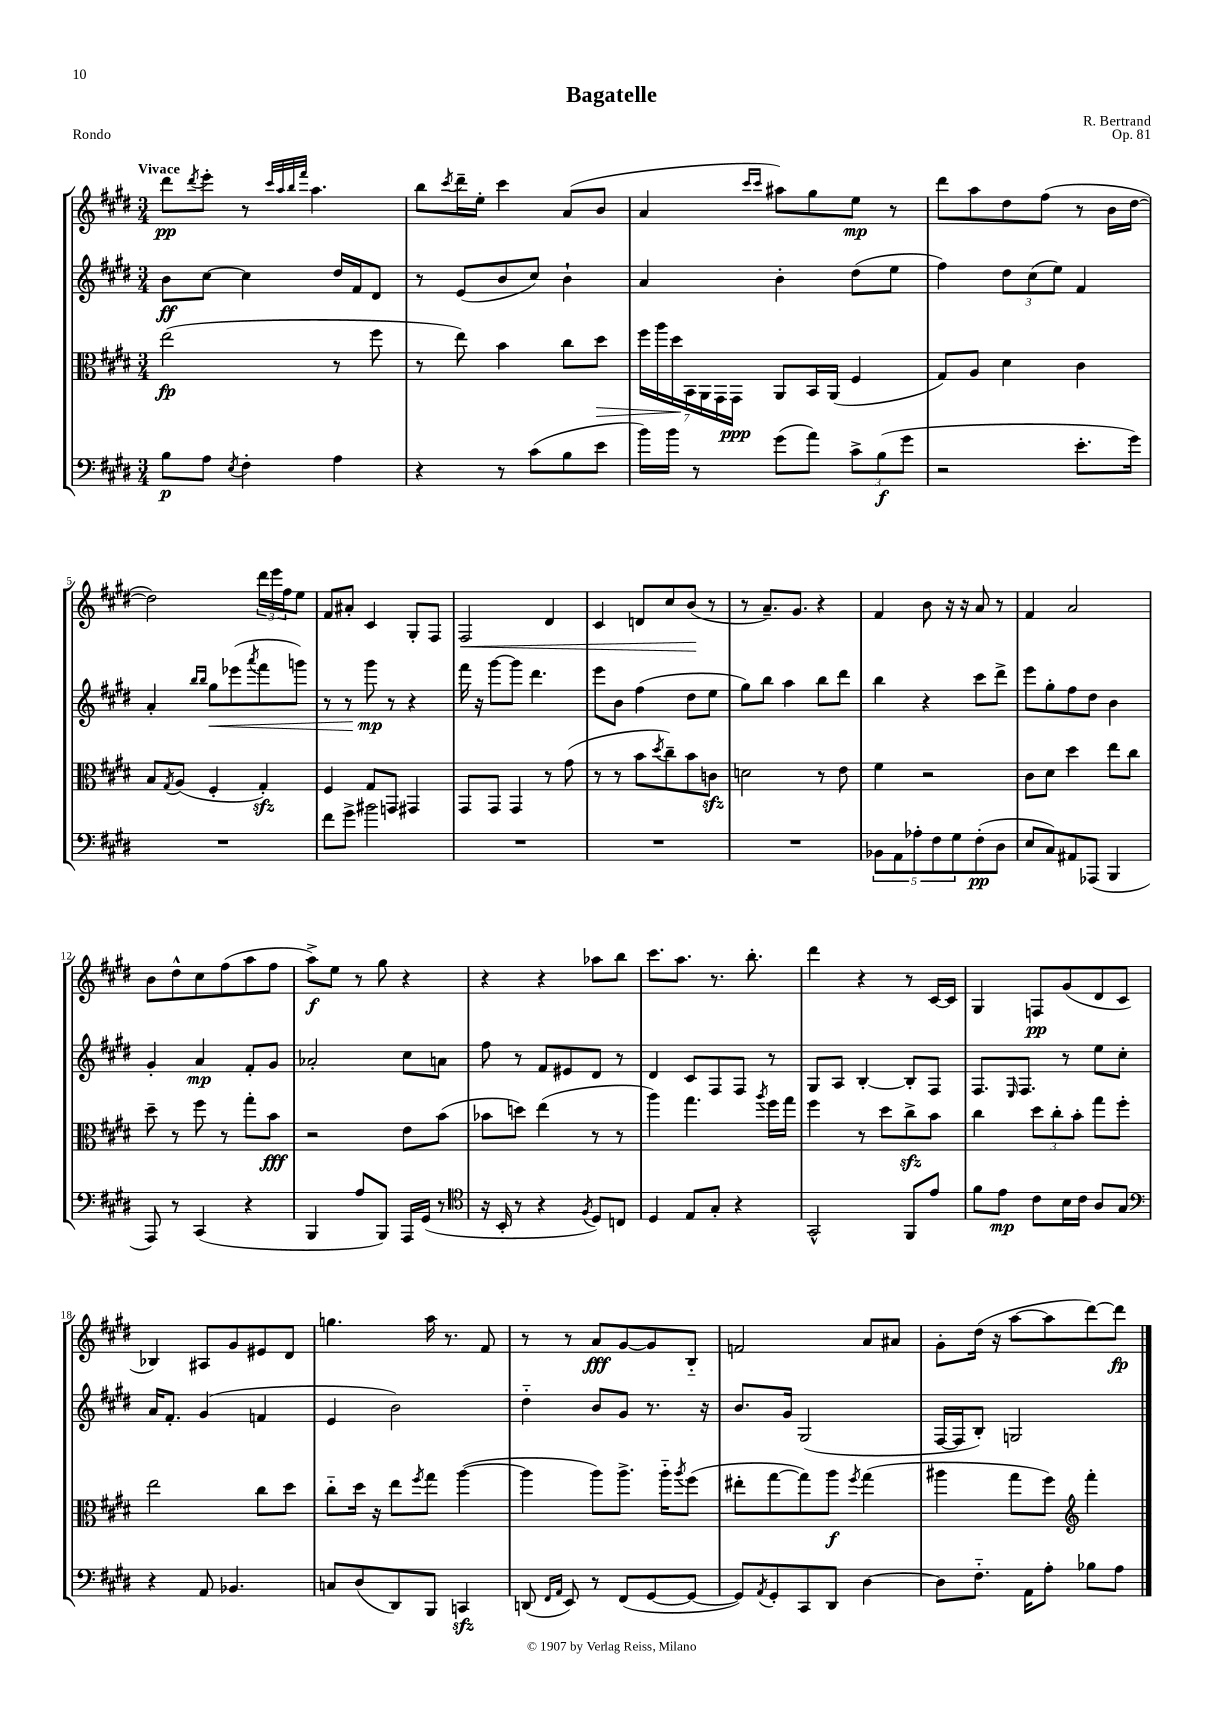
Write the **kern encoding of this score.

**kern	**dynam	**kern	**dynam	**kern	**dynam	**kern	**dynam
*part4	*part4	*part3	*part3	*part2	*part2	*part1	*part1
*staff4	*staff4	*staff3	*staff3	*staff2	*staff2	*staff1	*staff1
*clefF4	*	*clefC3	*	*clefG2	*	*clefG2	*
*k[f#c#g#d#]	*	*k[f#c#g#d#]	*	*k[f#c#g#d#]	*	*k[f#c#g#d#]	*
*M3/4	*	*M3/4	*	*M3/4	*	*M3/4	*
=1	=1	=1	=1	=1	=1	=1	=1
!	!	!	!	!	!	!LO:TX:a:B:t=Vivace	!
8B\L	p	(2ee\	fp	8b\L	ff	8ddd#\L	pp
.	.	.	.	.	.	8qddd#/	.
8A\J	.	.	.	[8cc#\J	.	8eee'\J	.
8qE/	.	.	.	.	.	.	.
4F#'\	.	.	.	4cc#\]	.	8r	.
.	.	.	.	.	.	32qqccc#/LLL	.
.	.	.	.	.	.	32qqaa/	.
.	.	.	.	.	.	32qqbb/	.
.	.	.	.	.	.	32qqfff#/JJJ	.
.	.	.	.	.	.	4.aa\	.
4A\	.	8r	.	16dd#/LL	.	.	.
.	.	.	.	16f#/J	.	.	.
.	.	8ff#\	.	8d#/J	.	.	.
=2	=2	=2	=2	=2	=2	=2	=2
4r	.	8r	.	8r	.	8bb\L	.
.	.	.	.	.	.	8qccc#/	.
.	.	8ee\)	.	(8e/L	.	16ddd#~\L	.
.	.	.	.	.	.	16ee'\JJ	.
8r	.	4b\	.	8b/	.	4ccc#\	.
(8c#\L	.	.	.	8cc#/J)	.	.	.
8B\	.	8cc#\L	.	4b`\	.	(8a/L	.
!	!	!	!LO:HP:b	!	!	!	!
8e\J	.	8dd#\J	>	.	.	8b/J	.
=3	=3	=3	=3	=3	=3	=3	=3
16b\LL)	.	28ff#\LL	.	4a/	.	4a/	.
.	.	28aa\	.	.	.	.	.
16b\JJ	.	.	.	.	.	.	.
.	.	28dd#\	.	.	.	.	.
.	.	28BB\	]	.	.	.	.
8r	.	.	.	.	.	.	.
.	.	28AA\	.	.	.	.	.
.	.	28GG#\	.	.	.	.	.
.	.	28GG#\JJ	ppp	.	.	.	.
.	.	.	.	.	.	16qqccc#/LL	.
.	.	.	.	.	.	16qqccc#/JJ	.
(8g#\L	.	8AA/L	.	4b'\	.	8aa#X\L)	.
8a\J)	.	16BB/L	.	.	.	8gg#\	.
.	.	(16AA/JJ	.	.	.	.	.
12c#^\L	.	4F#/	.	(8dd#\L	.	8ee\J	mp
(12B\	f	.	.	.	.	.	.
.	.	.	.	8ee\J	.	8r	.
12g#\J	.	.	.	.	.	.	.
=4	=4	=4	=4	=4	=4	=4	=4
2r	.	8G#/L)	.	4ff#\)	.	8ddd#\L	.
.	.	8A/J	.	.	.	8aa\	.
.	.	4d#\	.	12dd#\L	.	8dd#\	.
.	.	.	.	(12cc#\	.	.	.
.	.	.	.	.	.	(8ff#\J	.
.	.	.	.	12ee\J)	.	.	.
8.e'\L	.	4c#\	.	4f#/	.	8r	.
.	.	.	.	.	.	16b\LL	.
16g#\Jk)	.	.	.	.	.	[16dd#\JJ	.
!!LO:LB:g=z
=5	=5	=5	=5	=5	=5	=5	=5
2.r	.	8B/L	.	4a'/	.	2dd#\])	.
.	.	8qG#/	.	.	.	.	.
.	.	(8A/J	.	.	.	.	.
.	.	.	.	16qqbb/LL	.	.	.
.	.	.	.	16qqbb/JJ	.	.	.
!	!	!	!	!	!LO:HP:b	!	!
.	.	4F#'/	.	8gg#\L	<	.	.
.	.	.	.	(8eee-X\	.	.	.
.	.	.	.	8qaaa/	.	.	.
.	.	4G#zz'/)	.	8fff#\	.	24ddd#\LL	.
.	.	.	.	.	.	24eee\	.
.	.	.	.	.	.	24ff#\J	.
.	.	.	.	8gggn\J)	.	8ee\J	.
=6	=6	=6	=6	=6	=6	=6	=6
8f#\L	.	4F#/	.	8r	.	8f#/L	.
8g#^\J	.	.	.	8r	.	8a#X'/J	.
2b#X\	.	8G#/L	.	8ggg#\	mp	4c#/	.
.	.	8GGn/J	.	8r	[	.	.
.	.	4GG#X/	.	4r	.	8G#'/L	.
.	.	.	.	.	.	8F#/J	.
=7	=7	=7	=7	=7	=7	=7	=7
!	!	!	!	!	!	!	!LO:HP:b
2.r	.	8GG#/L	.	16fff#\	.	2F#/	<
.	.	.	.	16r	.	.	.
.	.	8GG#/J	.	[8ggg#\L	.	.	.
.	.	4GG#/	.	8ggg#\J]	.	.	.
.	.	.	.	4.ddd#\	.	.	.
.	.	8r	.	.	.	4d#/	.
.	.	(8g#\	.	.	.	.	.
=8	=8	=8	=8	=8	=8	=8	=8
2.r	.	8r	.	8eee\L	.	4c#/	.
.	.	8r	.	8b\J	.	.	.
.	.	8b\L	.	(4ff#\	.	8dn/L	.
.	.	8qdd#/	.	.	.	.	.
.	.	8cc#~\)	.	.	.	8cc#/	.
.	.	8b\	.	8dd#\L	.	(8b/J	.
.	.	8cnzz\J	.	8ee\J	.	8r	[
=9	=9	=9	=9	=9	=9	=9	=9
2.r	.	2dn\	.	8gg#\L)	.	8r	.
.	.	.	.	8bb\J	.	8.a~/L)	.
.	.	.	.	4aa\	.	.	.
.	.	.	.	.	.	8.g#/J	.
.	.	8r	.	8bb\L	.	4r	.
.	.	8e\	.	8ddd#\J	.	.	.
=10	=10	=10	=10	=10	=10	=10	=10
10BB-X\L	.	4f#\	.	4bb\	.	4f#/	.
10AA\	.	.	.	.	.	.	.
10A-X'\	.	.	.	.	.	.	.
.	.	2r	.	4r	.	8b\	.
10F#\	.	.	.	.	.	.	.
.	.	.	.	.	.	16r	.
10G#\	.	.	.	.	.	.	.
.	.	.	.	.	.	16r	.
(8F#'\	pp	.	.	8ccc#\L	.	8a/	.
8D#\J	.	.	.	8ddd#^\J	.	8r	.
=11	=11	=11	=11	=11	=11	=11	=11
8E/L	.	8c#\L	.	8eee\L	.	4f#/	.
8C#/)	.	8d#\J	.	8gg#'\	.	.	.
8AA#X/	.	4dd#\	.	8ff#\	.	2a/	.
(8AAA-X/J	.	.	.	8dd#\J	.	.	.
4BBB/	.	8ee\L	.	4b\	.	.	.
.	.	8cc#\J	.	.	.	.	.
!!LO:LB:g=z
=12	=12	=12	=12	=12	=12	=12	=12
8AAA/)	.	8dd#~\	.	4g#'/	.	8b\L	.
8r	.	8r	.	.	.	8dd#^^\	.
(4CC#/	.	8ff#\	.	4a/	mp	8cc#\	.
.	.	8r	.	.	.	(8ff#\	.
4r	.	8gg#'\L	.	8f#'/L	.	8aa\	.
.	.	8b\J	fff	8g#/J	.	8ff#\J	.
=13	=13	=13	=13	=13	=13	=13	=13
4BBB/	.	2r	.	2a-X'/	.	8aa^\L)	f
.	.	.	.	.	.	8ee\J	.
8A/L	.	.	.	.	.	8r	.
8BBB/J)	.	.	.	.	.	8gg#\	.
16AAA/LL	.	8e\L	.	8cc#\L	.	4r	.
(16GG#/JJ	.	.	.	.	.	.	.
8r	.	(8b\J	.	8an\J	.	.	.
=14	=14	=14	=14	=14	=14	=14	=14
*clefC4	*	*	*	*	*	*	*
16r	.	8b-X\L	.	8ff#\	.	4r	.
16BB'/	.	.	.	.	.	.	.
8r	.	8ddn\J)	.	8r	.	.	.
4r	.	(4ee\	.	8f#/L	.	4r	.
.	.	.	.	8e#X/	.	.	.
8qF#/	.	.	.	.	.	.	.
8D#/L)	.	8r	.	8d#/J	.	8aa-X\L	.
8Cn/J	.	8r	.	8r	.	8bb\J	.
=15	=15	=15	=15	=15	=15	=15	=15
4D#/	.	4aa\)	.	4d#/	.	8.ccc#\L	.
.	.	.	.	.	.	8.aa\J	.
8E/L	.	4.gg#\	.	8c#/L	.	.	.
8G#'/J	.	.	.	8F#/	.	8.r	.
4r	.	.	.	8F#/J	.	.	.
.	.	.	.	.	.	8.bb'\	.
.	.	8qaa/	.	.	.	.	.
.	.	16ff#\LL	.	8r	.	.	.
.	.	16gg#\JJ	.	.	.	.	.
=16	=16	=16	=16	=16	=16	=16	=16
2GG#^^/	.	4ff#\	.	8G#/L	.	4ddd#\	.
.	.	.	.	8A/J	.	.	.
.	.	8r	.	[4B'/	.	4r	.
.	.	8dd#\L	.	.	.	.	.
8FF#/L	.	8cc#zz^\	.	8B'/L]	.	8r	.
8e/J	.	8b\J	.	8F#/J	.	[16c#/LL	.
.	.	.	.	.	.	16c#/JJ]	.
=17	=17	=17	=17	=17	=17	=17	=17
8f#\L	.	4cc#\	.	8.F#/L	.	4G#/	.
8e\J	mp	.	.	.	.	.	.
.	.	.	.	16qqE/	.	.	.
.	.	.	.	8.F#/J	.	.	.
8c#\L	.	12dd#\L	.	.	.	8Fn/L	pp
.	.	12cc#'\	.	.	.	.	.
16B\L	.	.	.	8r	.	(8g#/	.
.	.	12b'\J	.	.	.	.	.
16c#\JJ	.	.	.	.	.	.	.
8A/L	.	8gg#\L	.	8ee\L	.	8d#/	.
8G#/J	.	8ff#'\J	.	8cc#'\J	.	8c#/J	.
!!LO:LB:g=z
=18	=18	=18	=18	=18	=18	=18	=18
*clefF4	*	*	*	*	*	*	*
4r	.	2ee\	.	16a/KL	.	4B-X/)	.
.	.	.	.	8.f#'/J	.	.	.
8AA/	.	.	.	(4g#/	.	8A#X/L	.
4.BB-X/	.	.	.	.	.	8g#/	.
.	.	8cc#\L	.	4fn/	.	8e#X/	.
.	.	8dd#\J	.	.	.	8d#/J	.
=19	=19	=19	=19	=19	=19	=19	=19
8Cn/L	.	8cc#\L	.	4e/	.	4.ggn\	.
(8D#/	.	16dd#\Jk	.	.	.	.	.
.	.	16r	.	.	.	.	.
8DD#/)	.	8ee\L	.	2b\)	.	.	.
.	.	8qff#/	.	.	.	.	.
8BBB/J	.	8gg#\J	.	.	.	16aa\	.
.	.	.	.	.	.	8.r	.
4CCnzz/	.	([4aa\	.	.	.	.	.
.	.	.	.	.	.	8f#/	.
=20	=20	=20	=20	=20	=20	=20	=20
(8DDn/	.	4aa\]	.	4dd#\	.	8r	.
16qqFF#/LL	.	.	.	.	.	.	.
16qqAA/JJ	.	.	.	.	.	.	.
8EE/)	.	.	.	.	.	8r	.
8r	.	8aa\L)	.	8b/L	.	8a/L	fff
(8FF#/L	.	8.aa^\J	.	8g#/J	.	[8g#/	.
[8GG#/	.	.	.	8.r	.	8g#/]	.
.	.	16aa\KL	.	.	.	.	.
.	.	8qaa/	.	.	.	.	.
8GG#/J_	.	(8ff#\J	.	.	.	8B/J	.
.	.	.	.	16r	.	.	.
=21	=21	=21	=21	=21	=21	=21	=21
8GG#/L])	.	8ee#X'\L	.	8.b/L	.	2fn/	.
8qAA/	.	.	.	.	.	.	.
8GG#'/	.	[8gg#\	.	.	.	.	.
.	.	.	.	16g#/Jk	.	.	.
8CC#/	.	8gg#\])	.	(2G#/	.	.	.
8DD#/J	.	8aa\J	f	.	.	.	.
.	.	8qff#/	.	.	.	.	.
[4D#\	.	(4gg#\	.	.	.	8a/L	.
.	.	.	.	.	.	8a#X/J	.
=22	=22	=22	=22	=22	=22	=22	=22
8D#\L]	.	4aa#X\	.	[16F#/LL	.	8g#'\L	.
.	.	.	.	16F#/J]	.	.	.
8.F#\J	.	.	.	8B'/J)	.	(16dd#\Jk	.
.	.	.	.	.	.	16r	.
.	.	8gg#\L	.	2Gn/	.	[8aa\L	.
16AA\KL	.	.	.	.	.	.	.
8A'\J	.	8ff#\J)	.	.	.	8aa\]	.
*	*	*clefG2	*	*	*	*	*
8B-X\L	.	4fff#'\	.	.	.	[8ddd#\)	.
8A\J	.	.	.	.	.	8ddd#\J]	fp
==	==	==	==	==	==	==	==
*-	*-	*-	*-	*-	*-	*-	*-
